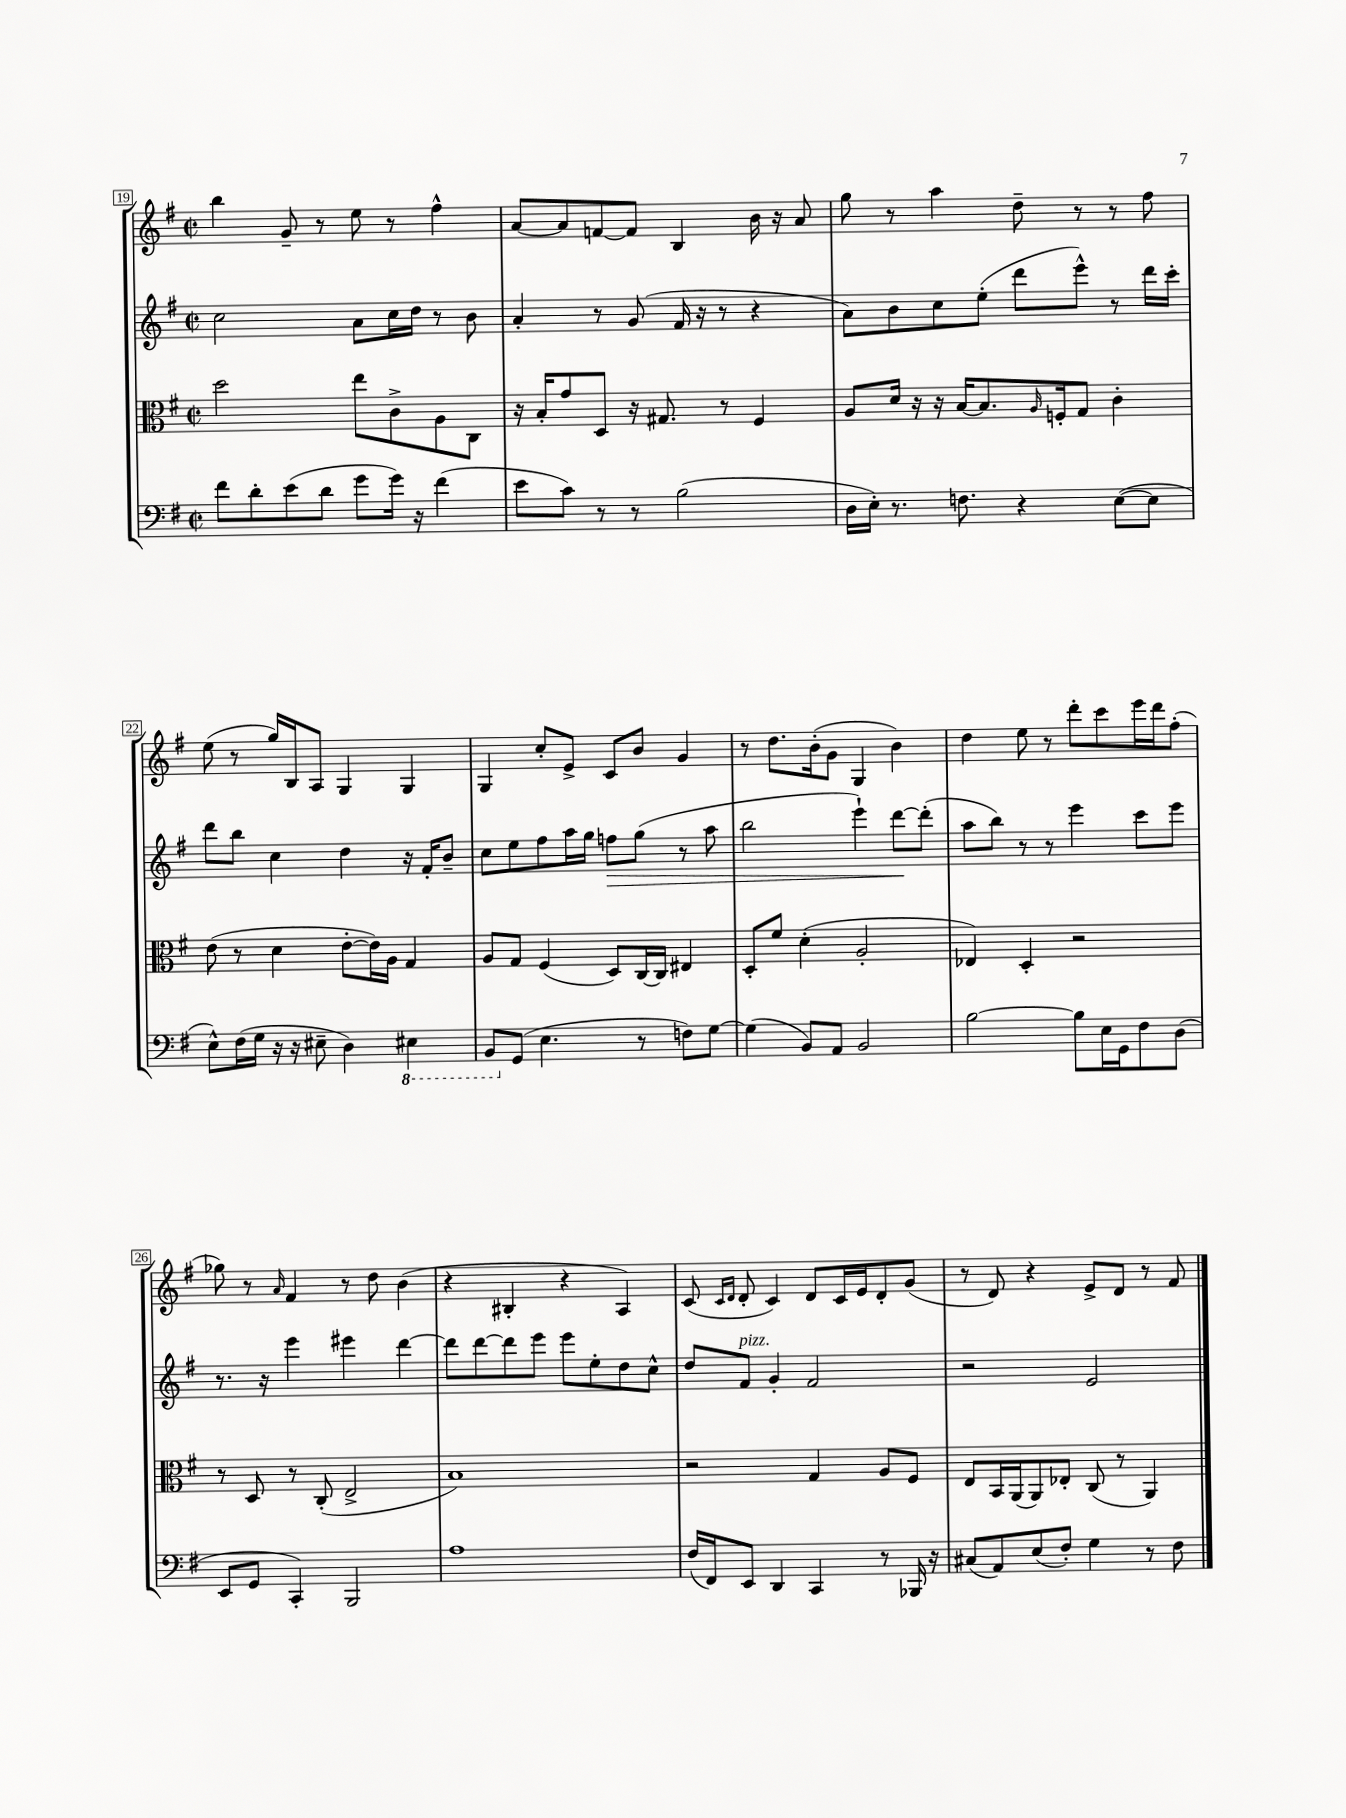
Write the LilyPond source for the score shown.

<<
\new StaffGroup <<
\new Staff = "s0" {
    \clef treble \key g \major \defaultTimeSignature \time 2/2
    b''4 g'8-- r8 e''8 r8 fis''4-^ |
    a'8~ a'8 f'8~ f'8 b4 b'16 r16 a'8 |
    g''8 r8 a''4 d''8-- r8 r8 fis''8 |
    e''8( r8 g''16) b16 a8 g4 g4 |
    g4 c''8-. e'8-> c'8 b'8 g'4 |
    r8 d''8. b'16-.( g'8 g4 b'4) |
    d''4 e''8 r8 d'''8-. c'''8 e'''16 d'''16 fis''8-.( |
    ges''8) r8 \grace { a'16 } fis'4 r8 d''8 b'4( |
    r4 bis4-. r4 a4) |
    c'8( \grace { c'16 d'16 } d'8-. c'4) d'8 c'16 e'16 d'8-. g'8( |
    r8 d'8) r4 e'8-> d'8 r8 fis'8 \bar "|." |
}
\new Staff = "s1" {
    \clef treble \key g \major \defaultTimeSignature \time 2/2
    c''2 a'8 c''16 d''16 r8 b'8 |
    a'4-. r8 g'8( fis'16 r16 r8 r4 |
    a'8) b'8 c''8 e''8-.( d'''8 e'''8-^) r8 d'''16 c'''16-. |
    d'''8 b''8 c''4 d''4 r16 fis'16-. b'8-- |
    c''8 e''8 fis''8 a''16 g''16 f''8\> g''8( r8 a''8 |
    b''2 e'''4-!) d'''8~\! d'''8-.( |
    a''8 b''8) r8 r8 e'''4 c'''8 e'''8 |
    r8. r16 e'''4 eis'''4 d'''4~ |
    d'''8 d'''8~ d'''8 e'''8 e'''8 e''8-. d''8 c''8-^ |
    d''8 fis'8^\markup { \italic "pizz." } g'4-. fis'2 |
    r2 e'2 \bar "|." |
}
\new Staff = "s2" {
    \clef alto \key g \major \defaultTimeSignature \time 2/2
    d''2 e''8 c'8-> a8 c8 |
    r16 b16-. g'8 d8 r16 gis8. r8 fis4 |
    a8 d'16 r16 r16 b16~ b8. \grace { a16 } f16-. g8 c'4-. |
    e'8( r8 d'4 e'8~-. e'16) a16 g4 |
    a8 g8 fis4( d8) c16~ c16 eis4 |
    d8-. fis'8 d'4-.( a2-. |
    ees4) d4-. r2 |
    r8 d8 r8 c8-.( e2-> |
    b1) |
    r2 g4 a8 fis8 |
    e8 b,16 a,16( a,8) ees8-. c8( r8 a,4) \bar "|." |
}
\new Staff = "s3" {
    \clef bass \key g \major \defaultTimeSignature \time 2/2
    fis'8 d'8-. e'8( d'8 g'8 g'16) r16 fis'4( |
    e'8 c'8) r8 r8 b2( |
    d16 e16-.) r8. f8. r4 e8~( e8 |
    e8-^) fis16( g16 r16 r16 eis8-- d4) \ottava #-1 eis,4 |
    b,,8 \ottava #0 g,8( e4. r8 f8) g8~ |
    g4( b,8) a,8 b,2 |
    b2~ b8 e16 g,16 fis8 d8( |
    e,8 g,8 c,4-.) b,,2 |
    a1 |
    fis16( fis,16) e,8 d,4 c,4 r8 bes,,16 r16 |
    cis8( a,8) e8( fis8-.) g4 r8 fis8 \bar "|." |
}
>>
>>
\layout { \context { \Score currentBarNumber = #19 \override BarNumber.stencil = #(make-stencil-boxer 0.1 0.3 ly:text-interface::print) } }
